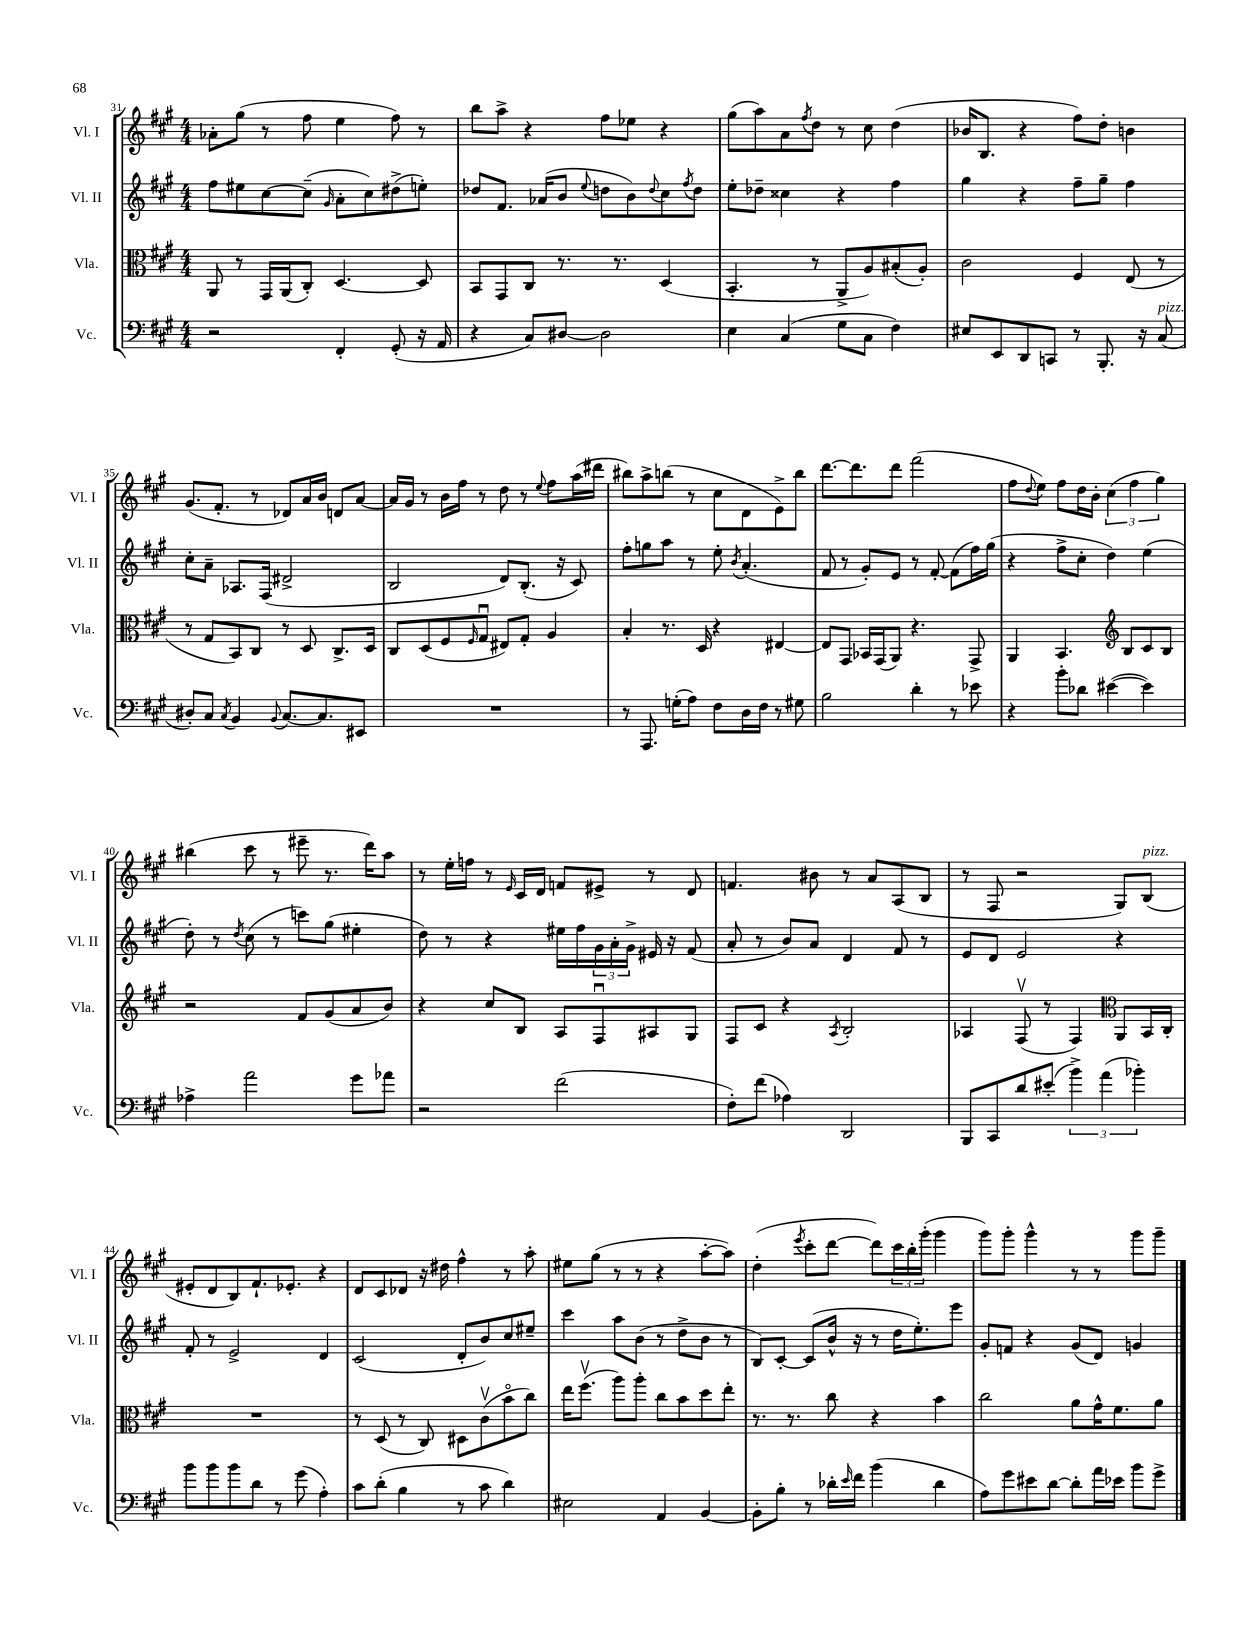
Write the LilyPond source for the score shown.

<<
\new StaffGroup <<
\new Staff = "s0" \with { instrumentName = "Vl. I" shortInstrumentName = "Vl. I" } {
    \clef treble \key a \major \numericTimeSignature \time 4/4
    aes'8-. gis''8( r8 fis''8 e''4 fis''8) r8 |
    b''8 a''8-> r4 fis''8 ees''8 r4 |
    gis''8( a''8) a'8 \acciaccatura { fis''8 } d''8 r8 cis''8 d''4( |
    bes'16 b8. r4 fis''8) d''8-. b'4 |
    gis'8.( fis'8.-. r8 des'8) a'16 b'16 d'8 a'8~ |
    a'16 gis'16 r8 b'16 fis''16 r8 d''8 r8 \appoggiatura { e''8 } fis''8 a''16( dis'''16 |
    bis''8) a''8-> b''8( r8 cis''8 d'8 e'8->) b''8 |
    d'''8.~ d'''8. d'''8 fis'''2( |
    fis''8 \appoggiatura { d''8 } e''8) fis''8 d''16 b'16-. \tuplet 3/2 { cis''4( fis''4 gis''4) } |
    bis''4( cis'''8 r8 eis'''8-- r8. d'''16) a''8 |
    r8 e''16-. f''16 r8 \grace { e'16 } cis'16 d'16 f'8 eis'8-> r8 d'8 |
    f'4. bis'8 r8 a'8 a8( b8 |
    r8 fis8 r2 gis8) b8^\markup { \italic "pizz." }( |
    eis'8-. d'8 b8) fis'8.-! ees'8.-. r4 |
    d'8 cis'8 des'8 r16 dis''16 fis''4-^ r8 a''8-. |
    eis''8 gis''8( r8 r8 r4 a''8~-. a''8) |
    d''4-.( \acciaccatura { e'''8 } cis'''8-. d'''8~ d'''8) \tuplet 3/2 { cis'''16 b''16-. gis'''16-.( } gis'''4 |
    gis'''8) gis'''8-. gis'''4-^ r8 r8 gis'''8 gis'''8-- \bar "|." |
}
\new Staff = "s1" \with { instrumentName = "Vl. II" shortInstrumentName = "Vl. II" } {
    \clef treble \key a \major \numericTimeSignature \time 4/4
    fis''8 eis''8 cis''8~ cis''8--( \grace { gis'16 } a'8-. cis''8) dis''8->( e''8-.) |
    des''8 fis'8. aes'16( b'8 \appoggiatura { e''8 } d''8 b'8) \appoggiatura { d''8 } cis''8 \acciaccatura { fis''8 } d''8 |
    e''8-. des''8-- cisis''4 r4 fis''4 |
    gis''4 r4 fis''8-- gis''8-- fis''4 |
    cis''8-. a'8-- aes8. fis16( dis'2-> |
    b2 d'8) b8.-.( r16 cis'8) |
    fis''8-. g''8 a''8 r8 e''8-. \acciaccatura { b'8 } a'4.-.( |
    fis'8 r8 gis'8-.) e'8 r8 fis'8~-. fis'8( fis''16) gis''16( |
    r4 fis''8-> cis''8-. d''4) e''4( |
    d''8-.) r8 \acciaccatura { d''8 } cis''8( r8 c'''8) gis''8( eis''4-. |
    d''8) r8 r4 eis''16 fis''16 \tuplet 3/2 { gis'16 a'16-. gis'16-> } eis'16 r16 fis'8( |
    a'8-. r8 b'8) a'8 d'4 fis'8 r8 |
    e'8 d'8 e'2 r4 |
    fis'8-. r8 e'2-> d'4 |
    cis'2( d'8-. b'8) cis''8 eis''8-- |
    cis'''4 a''8 b'8( r8 d''8-> b'8 r8 |
    b8) cis'8~-. cis'8( b'16-^ r16 r8 d''16 e''8.-.) e'''8 |
    gis'8-. f'8 r4 gis'8( d'8) g'4 \bar "|." |
}
\new Staff = "s2" \with { instrumentName = "Vla." shortInstrumentName = "Vla." } {
    \clef alto \key a \major \numericTimeSignature \time 4/4
    a,8 r8 gis,16 a,16( cis8-.) d4.~ d8 |
    b,8 gis,8 cis8 r8. r8. d4( |
    b,4.-. r8 a,8-> a8) bis8-.( a8-.) |
    cis'2 fis4 e8( r8 |
    r8 gis8 b,8) cis8 r8 d8 cis8.-> d16 |
    cis8 d8( fis8 \grace { fis16 } gis8\downbow eis8) gis8-. a4 |
    b4-. r8. d16 r4 eis4~ |
    eis8 gis,8 bes,16 gis,16( a,8) r4. gis,8-> |
    a,4 b,4. \clef treble b8 cis'8 b8 |
    r2 fis'8 gis'8( a'8 b'8) |
    r4 cis''8 b8 a8 fis8\downbow ais8 gis8 |
    fis8 cis'8 r4 \acciaccatura { a8 } b2-. |
    aes4 fis8\upbow( r8 fis4) \clef alto a,8 b,16 cis16-. |
    R1 |
    r8 d8( r8 cis8) dis8 cis'8\upbow( b'8\flageolet cis''8) |
    e''16 fis''8.\upbow( a''8) a''8-. cis''8 b'8 d''8 e''8-. |
    r8. r8. cis''8 r4 b'4 |
    cis''2 a'8 gis'16-^ fis'8. a'8 \bar "|." |
}
\new Staff = "s3" \with { instrumentName = "Vc." shortInstrumentName = "Vc." } {
    \clef bass \key a \major \numericTimeSignature \time 4/4
    r2 fis,4-. gis,8-.( r16 a,16 |
    r4 cis8) dis8~ dis2 |
    e4 cis4( gis8 cis8 fis4) |
    eis8 e,8 d,8 c,8 r8 b,,8.-. r16 cis8^\markup { \italic "pizz." }( |
    dis8-.) cis8 \acciaccatura { cis8 } b,4 \appoggiatura { b,8 } cis8.~ cis8. eis,8 |
    R1 |
    r8 a,,8. g16-.( a8) fis8 d16 fis16 r8 gis8 |
    b2 d'4-. r8 ees'8 |
    r4 b'8-. des'8 eis'4~( eis'4) |
    aes4-> a'2 gis'8 aes'8 |
    r2 fis'2( |
    fis8-.) fis'8( aes4) d,2 |
    b,,8 cis,8 d'8 eis'8-.( \tuplet 3/2 { b'4->) a'4( bes'4-.) } |
    b'8 b'8 b'8 d'8 r8 gis'8( a4-.) |
    cis'8 d'8-.( b4 r8 cis'8 d'4) |
    eis2 a,4 b,4~ |
    b,8-. b8-. r8 des'16-. \grace { e'16 } fis'16 b'4( des'4 |
    a8) gis'8 eis'8 d'8~ d'8-. a'16 ees'16 b'8 gis'8-> \bar "|." |
}
>>
>>
\layout { \context { \Score currentBarNumber = #31 } }
